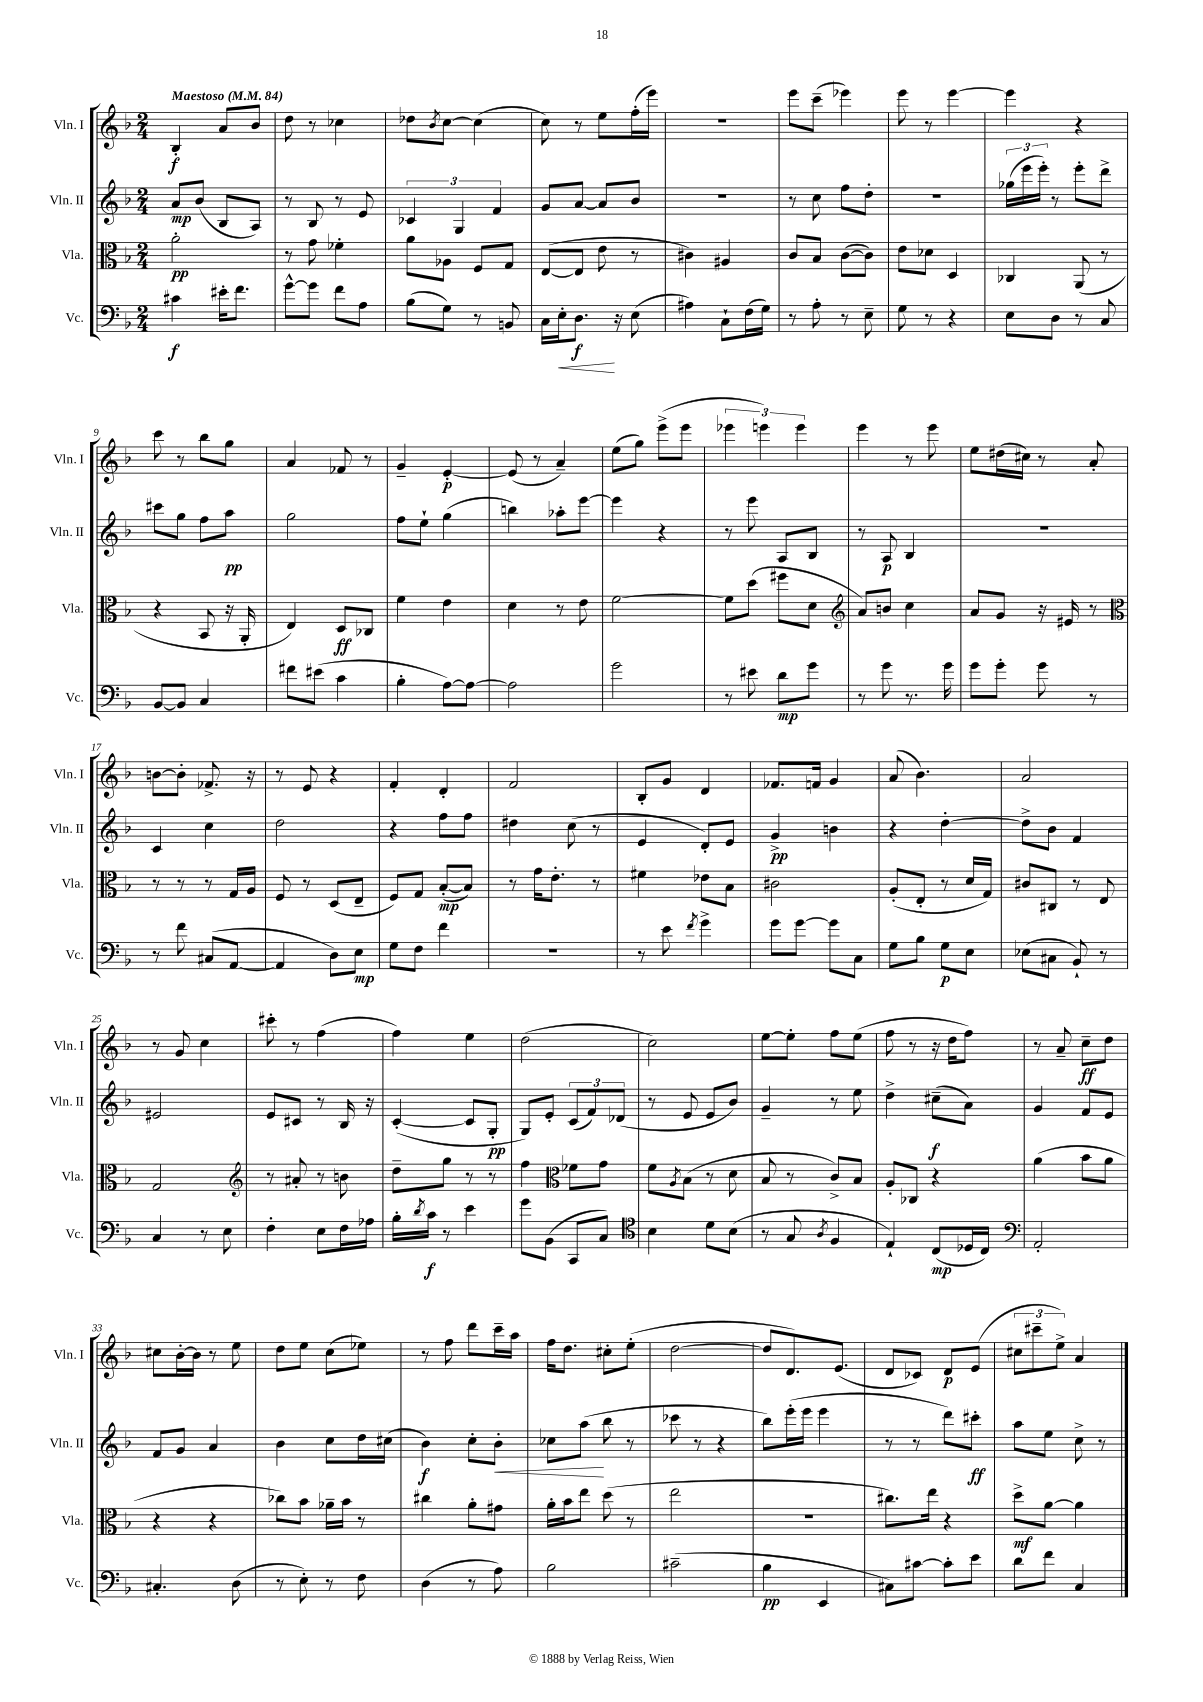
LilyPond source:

<<
\new StaffGroup <<
\new Staff = "s0" \with { instrumentName = "Vln. I" shortInstrumentName = "Vln. I" } {
    \clef treble \key f \major \numericTimeSignature \time 2/4 \tempo "Maestoso" 4 = 84
    bes4-.\f a'8 bes'8 |
    d''8 r8 ces''4 |
    des''8 \acciaccatura { bes'8 } c''8~ c''4( |
    c''8) r8 e''8 f''16-.( e'''16) |
    r2 |
    e'''8 c'''8--( ees'''4) |
    e'''8 r8 e'''4~ |
    e'''4 r4 |
    c'''8 r8 bes''8 g''8 |
    a'4 fes'8 r8 |
    g'4-- e'4~-.\p |
    e'8( r8 a'4--) |
    e''8( g''8) e'''8->( e'''8 |
    \tuplet 3/2 { ees'''4 e'''4) e'''4 } |
    e'''4 r8 e'''8 |
    e''8 dis''16( cis''16) r8 a'8-. |
    b'8~ b'8-. fes'8.-> r16 |
    r8 e'8 r4 |
    f'4-. d'4-. |
    f'2 |
    bes8-. g'8 d'4 |
    fes'8. f'16 g'4 |
    a'8( bes'4.) |
    a'2 |
    r8 g'8 c''4 |
    cis'''8-. r8 f''4( |
    f''4) e''4 |
    d''2( |
    c''2) |
    e''8~ e''8-. f''8 e''8( |
    f''8 r8 r16 d''16 f''8) |
    r8 a'8-- c''8--\ff d''8 |
    cis''8 bes'16~-. bes'16 r8 e''8 |
    d''8 e''8 c''8( ees''8) |
    r8 f''8 d'''8 c'''16-- a''16 |
    f''16 d''8. cis''8-. e''8-.( |
    d''2~ |
    d''8 d'8.) e'8.( |
    d'8 ces'8) d'8\p e'8( |
    \tuplet 3/2 { cis''8 cis'''8-- e''8->) } a'4 \bar "|." |
}
\new Staff = "s1" \with { instrumentName = "Vln. II" shortInstrumentName = "Vln. II" } {
    \clef treble \key f \major \numericTimeSignature \time 2/4
    a'8\mp bes'8( bes8 a8) |
    r8 bes8 r8 e'8 |
    \tuplet 3/2 { ces'4 g4 f'4 } |
    g'8 a'8~ a'8 bes'8 |
    r2 |
    r8 c''8 f''8 d''8-. |
    R2 |
    \tuplet 3/2 { ges''16( e'''16 e'''16-.) } r8 e'''8-. d'''8-> |
    cis'''8 g''8 f''8 a''8\pp |
    g''2 |
    f''8 e''8-! g''4( |
    b''4) aes''8-. e'''8~ |
    e'''4 r4 |
    r8 e'''8 a8 bes8 |
    r8 a8\p bes4 |
    R2 |
    c'4 c''4 |
    d''2 |
    r4 f''8 f''8 |
    dis''4 c''8( r8 |
    e'4 d'8-.) e'8 |
    g'4->\pp b'4 |
    r4 d''4~-. |
    d''8-> bes'8 f'4 |
    eis'2 |
    e'8 cis'8 r8 bes16 r16 |
    c'4~-.( c'8 g8-.\pp |
    g8) e'8-. \tuplet 3/2 { c'8( f'8) des'8( } |
    r8 e'8 e'8 bes'8) |
    g'4-- r8 e''8 |
    d''4-> cis''8--\f( a'8) |
    g'4 f'8 e'8 |
    f'8 g'8 a'4 |
    bes'4 c''8 d''16 cis''16( |
    bes'4\f) c''8-. bes'8-.\< |
    ces''8 a''8\!( bes''8 r8 |
    ces'''8 r8 r4 |
    bes''8) e'''16-.( e'''16 e'''4 |
    r8 r8 d'''8) cis'''8-.\ff |
    a''8 e''8 c''8-> r8 \bar "|." |
}
\new Staff = "s2" \with { instrumentName = "Vla." shortInstrumentName = "Vla." } {
    \clef alto \key f \major \numericTimeSignature \time 2/4
    a'2-.\pp |
    r8 g'8 fes'4-. |
    a'8 aes8 f8 g8 |
    e8~( e8 e'8 r8 |
    cis'4) ais4 |
    c'8 bes8 c'8~( c'8) |
    e'8 des'8 d4 |
    ces4 a,8( r8 |
    r4 bes,8 r16 a,16-. |
    e4) d8\ff ces8 |
    f'4 e'4 |
    d'4 r8 e'8 |
    f'2~ |
    f'8 d''8( fis''8 d'8 |
    \clef treble a'8) b'8 c''4 |
    a'8 g'8 r16 eis'16 r8 |
    \clef alto r8 r8 r8 g16 a16 |
    f8 r8 d8( e8-- |
    f8) g8 bes8~-.\mp( bes8) |
    r8 g'16 e'8.-. r8 |
    fis'4 ees'8 bes8 |
    cis'2 |
    a8-.( e8-. r8 d'16 g16) |
    cis'8 cis8 r8 e8 |
    g2 |
    \clef treble r8 ais'8-. r8 b'8 |
    d''8-- g''8 r8 r8 |
    f''4 \clef alto fes'8 g'8 |
    f'8 \acciaccatura { a8 } bes8( r8 d'8 |
    bes8 r8 c'8->) bes8 |
    a8-. ces8 r4 |
    a'4( bes'8 a'8 |
    r4 r4 |
    ces''8) bes'8 aes'16-- bes'16 r8 |
    cis''4 a'8-. gis'8 |
    a'16-. bes'16 e''8 d''8( r8 |
    e''2 |
    r2 |
    cis''8.) e''16 r4 |
    d''8->\mf a'8~ a'4 \bar "|." |
}
\new Staff = "s3" \with { instrumentName = "Vc." shortInstrumentName = "Vc." } {
    \clef bass \key f \major \numericTimeSignature \time 2/4
    cis'4\f eis'16-. f'8. |
    g'8~-^ g'8 f'8 a8 |
    bes8( g8) r8 b,8 |
    c16 e16-.\< d8.\f\! r16 e8( |
    ais4) c8-! f16( g16) |
    r8 a8-. r8 e8-- |
    g8 r8 r4 |
    e8 d8 r8 c8 |
    bes,8~ bes,8 c4 |
    fis'8 eis'8( c'4 |
    bes4-. a8~) a8~ |
    a2 |
    g'2 |
    r8 eis'8 d'8\mp g'8 |
    r8 g'8 r8. g'16 |
    g'8 g'8-. g'8 r8 |
    r8 f'8 cis8( a,8~ |
    a,4 d8) e8\mp |
    g8 f8 f'4 |
    r2 |
    r8 e'8 \acciaccatura { f'8 } g'4-> |
    g'8 g'8~ g'8 c8 |
    g8 bes8 g8\p e8 |
    ees8( cis8 bes,8-!) r8 |
    c4 r8 e8 |
    f4-. e8 f16 aes16 |
    bes16-. \acciaccatura { d'8 } c'16\f r8 e'4 |
    g'8 bes,8( c,8 c8) |
    \clef tenor bes4 d'8 bes8( |
    r8 g8 \acciaccatura { a8 } f4 |
    e4-!) c8\mp( des16 c16) |
    \clef bass a,2-. |
    cis4.-. d8( |
    r8 e8-.) r8 f8 |
    d4( r8 a8) |
    bes2 |
    cis'2--( |
    bes4\pp e,4 |
    cis8) cis'8~ cis'8-. e'8 |
    d'8 f'8 c4 \bar "|." |
}
>>
>>
